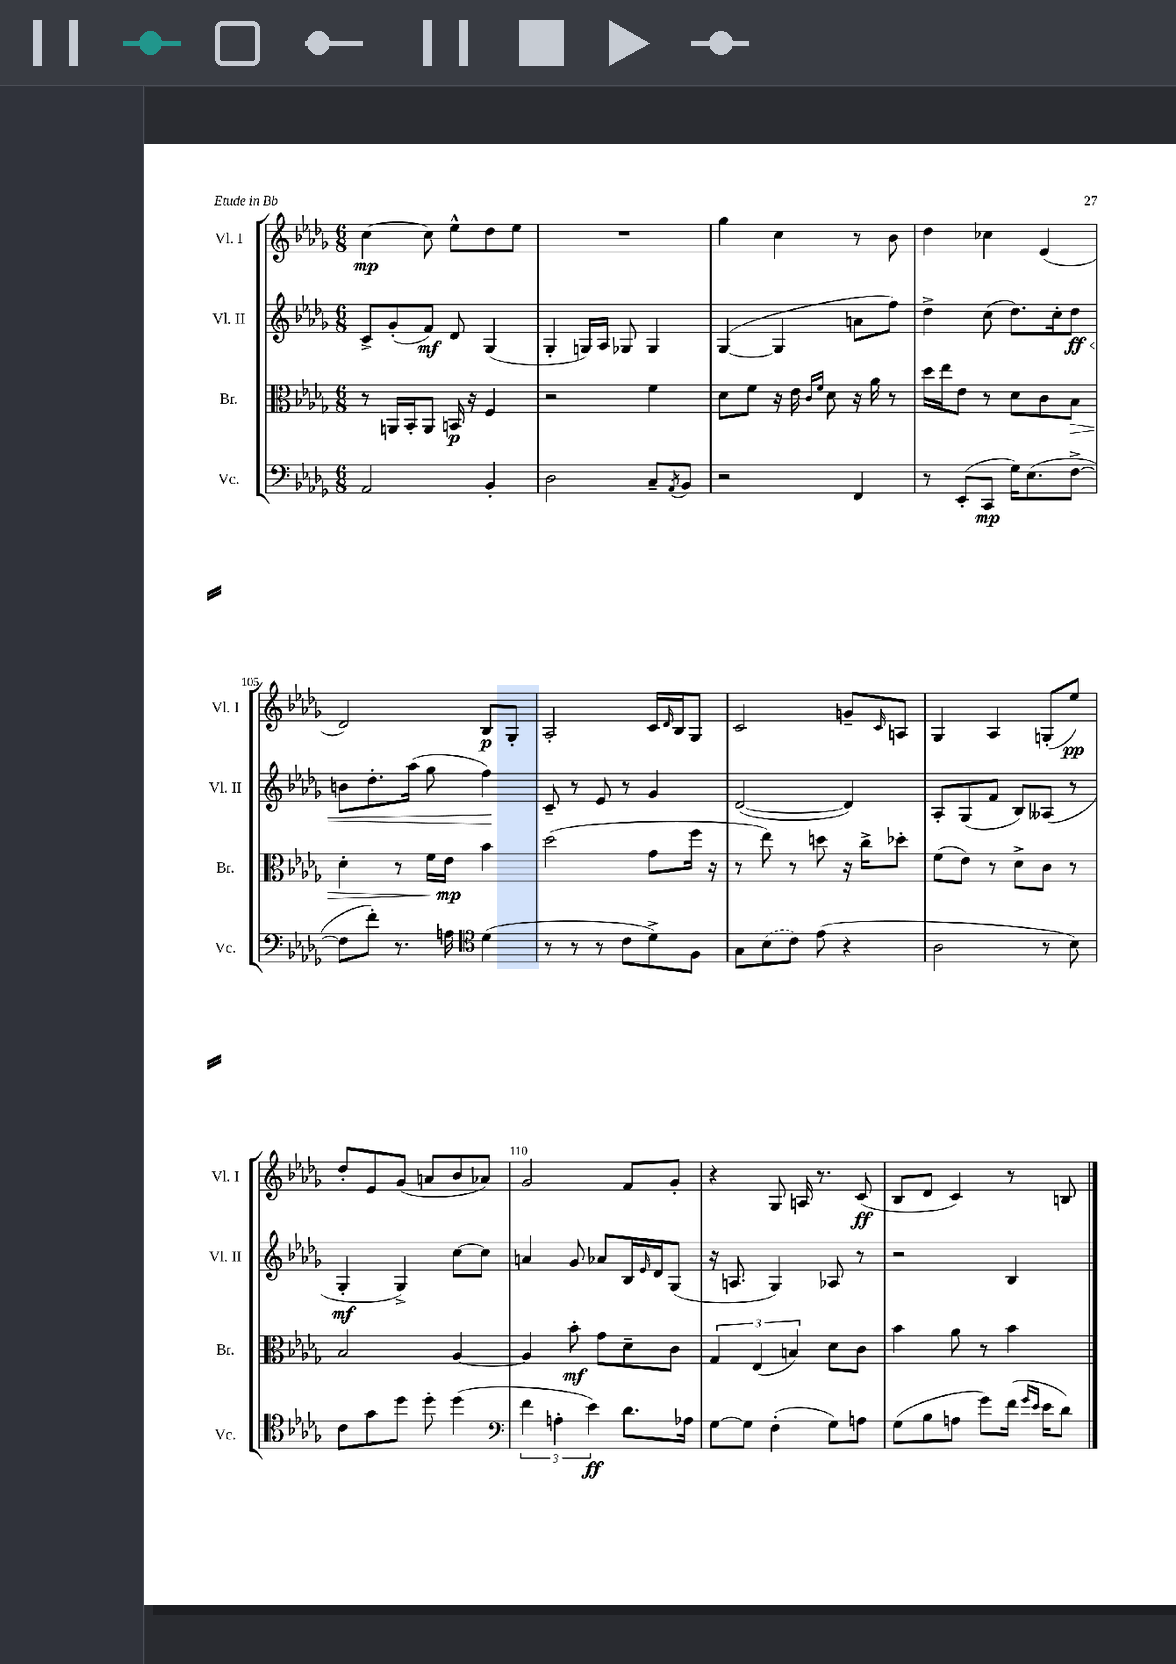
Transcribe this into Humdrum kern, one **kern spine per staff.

**kern	**kern	**kern	**kern
*staff4	*staff3	*staff2	*staff1
*clefF4	*clefC3	*clefG2	*clefG2
*k[b-e-a-d-g-]	*k[b-e-a-d-g-]	*k[b-e-a-d-g-]	*k[b-e-a-d-g-]
*M6/8	*M6/8	*M6/8	*M6/8
2AA-	8r	8c^	[4cc
.	16AA	(8g-'	.
.	16BB-'	.	.
.	8AA	8f)	8cc]
.	16BB	8d-	8ee-^^
.	16r	.	.
4BB-'	4F	(4G-	8dd-
.	.	.	8ee-
=	=	=	=
2D-	2r	4G-'	2.r
.	.	16G)	.
.	.	16A-	.
.	.	8G-	.
8C~	4f	4G-	.
8qAA-	.	.	.
8BB-	.	.	.
=	=	=	=
2r	8d-	([4G-	4gg-
.	8f	.	.
.	16r	4G-]	4cc
.	16e-	.	.
.	16qqc	.	.
.	16qqf	.	.
.	8d-	.	.
4FF	16r	8a	8r
.	16a-	.	.
.	8r	8ff)	8b-
=	=	=	=
8r	16dd-	4dd-^	4dd-
.	16ee-	.	.
(8EE-'	8e-	.	.
8CC	8r	(8cc	4cc-
16G-)	8d-	8.dd-)	.
(8.E-	.	.	.
.	8c	.	(4e-
.	.	16cc'	.
[8F^	8B-	8dd-	.
=	=	=	=
8F]	4d-'	8b	2d-)
8f')	.	8.dd-'	.
8.r	8r	.	.
.	.	(16aa-	.
.	16f	8gg-	.
16A	16e-	.	.
*clefC4	*	*	*
(4d-	4b-	4ff)	8B-
.	.	.	8G-'
=	=	=	=
8r	(2dd-	8c~	2A-'
8r	.	8r	.
8r	.	8e-	.
8c	.	8r	.
8d-^)	8g-	4g-	16c
.	.	.	16qqd-
.	.	.	16B-
8F	16ff	.	8G-
.	16r	.	.
=	=	=	=
8G-	8r	([2d-	2c
(8B-	8ee-)	.	.
8c)	8r	.	.
(8e-	8dd	.	.
4r	16r	4d-])	8g~
.	16cc^	.	.
.	.	.	16qqc
.	8dd-'	.	8A
=	=	=	=
2A-	(8f	8A-'	4G-
.	8e-)	(8G-	.
.	8r	8f	4A-
.	8d-^	8B-)	.
8r	8c	(8A--	(8G'
8B-)	8r	8r	8ee-)
=	=	=	=
8c	2B-	4G-'	8dd-'
8g-	.	.	8e-
8dd-	.	4G-^)	(8g-
8dd-'	.	.	8a
(4dd-	[4A-	[8cc	8b-
.	.	8cc]	8a-)
=	=	=	=
*clefF4	*	*	*
6f	4A-]	4a	2g-
6A'	.	.	.
.	8b-'	8g-	.
6e-)	.	.	.
.	8g-	8a-	.
8.d-	8d-~	16B-	8f
.	.	16qqe-	.
.	.	16d-	.
.	8c	(8G-	8g-'
16A-	.	.	.
=	=	=	=
[8G-	6G-	16r	4r
.	.	8.A	.
8G-]	.	.	.
.	(6E-	.	.
(4F'	.	4G-)	8G-
.	6B)	.	.
.	.	.	16A
.	.	.	8.r
8G-)	8d-	8A-	.
8A	8c	8r	(8c
=	=	=	=
(8G-	4b-	2r	8B-
8B-	.	.	8d-
8A	8a-	.	4c)
8g-)	8r	.	.
(16f	4b-	4B-	8r
16qqg-	.	.	.
16qqe-	.	.	.
16e-	.	.	.
8d-)	.	.	8B
==	==	==	==
*-	*-	*-	*-
